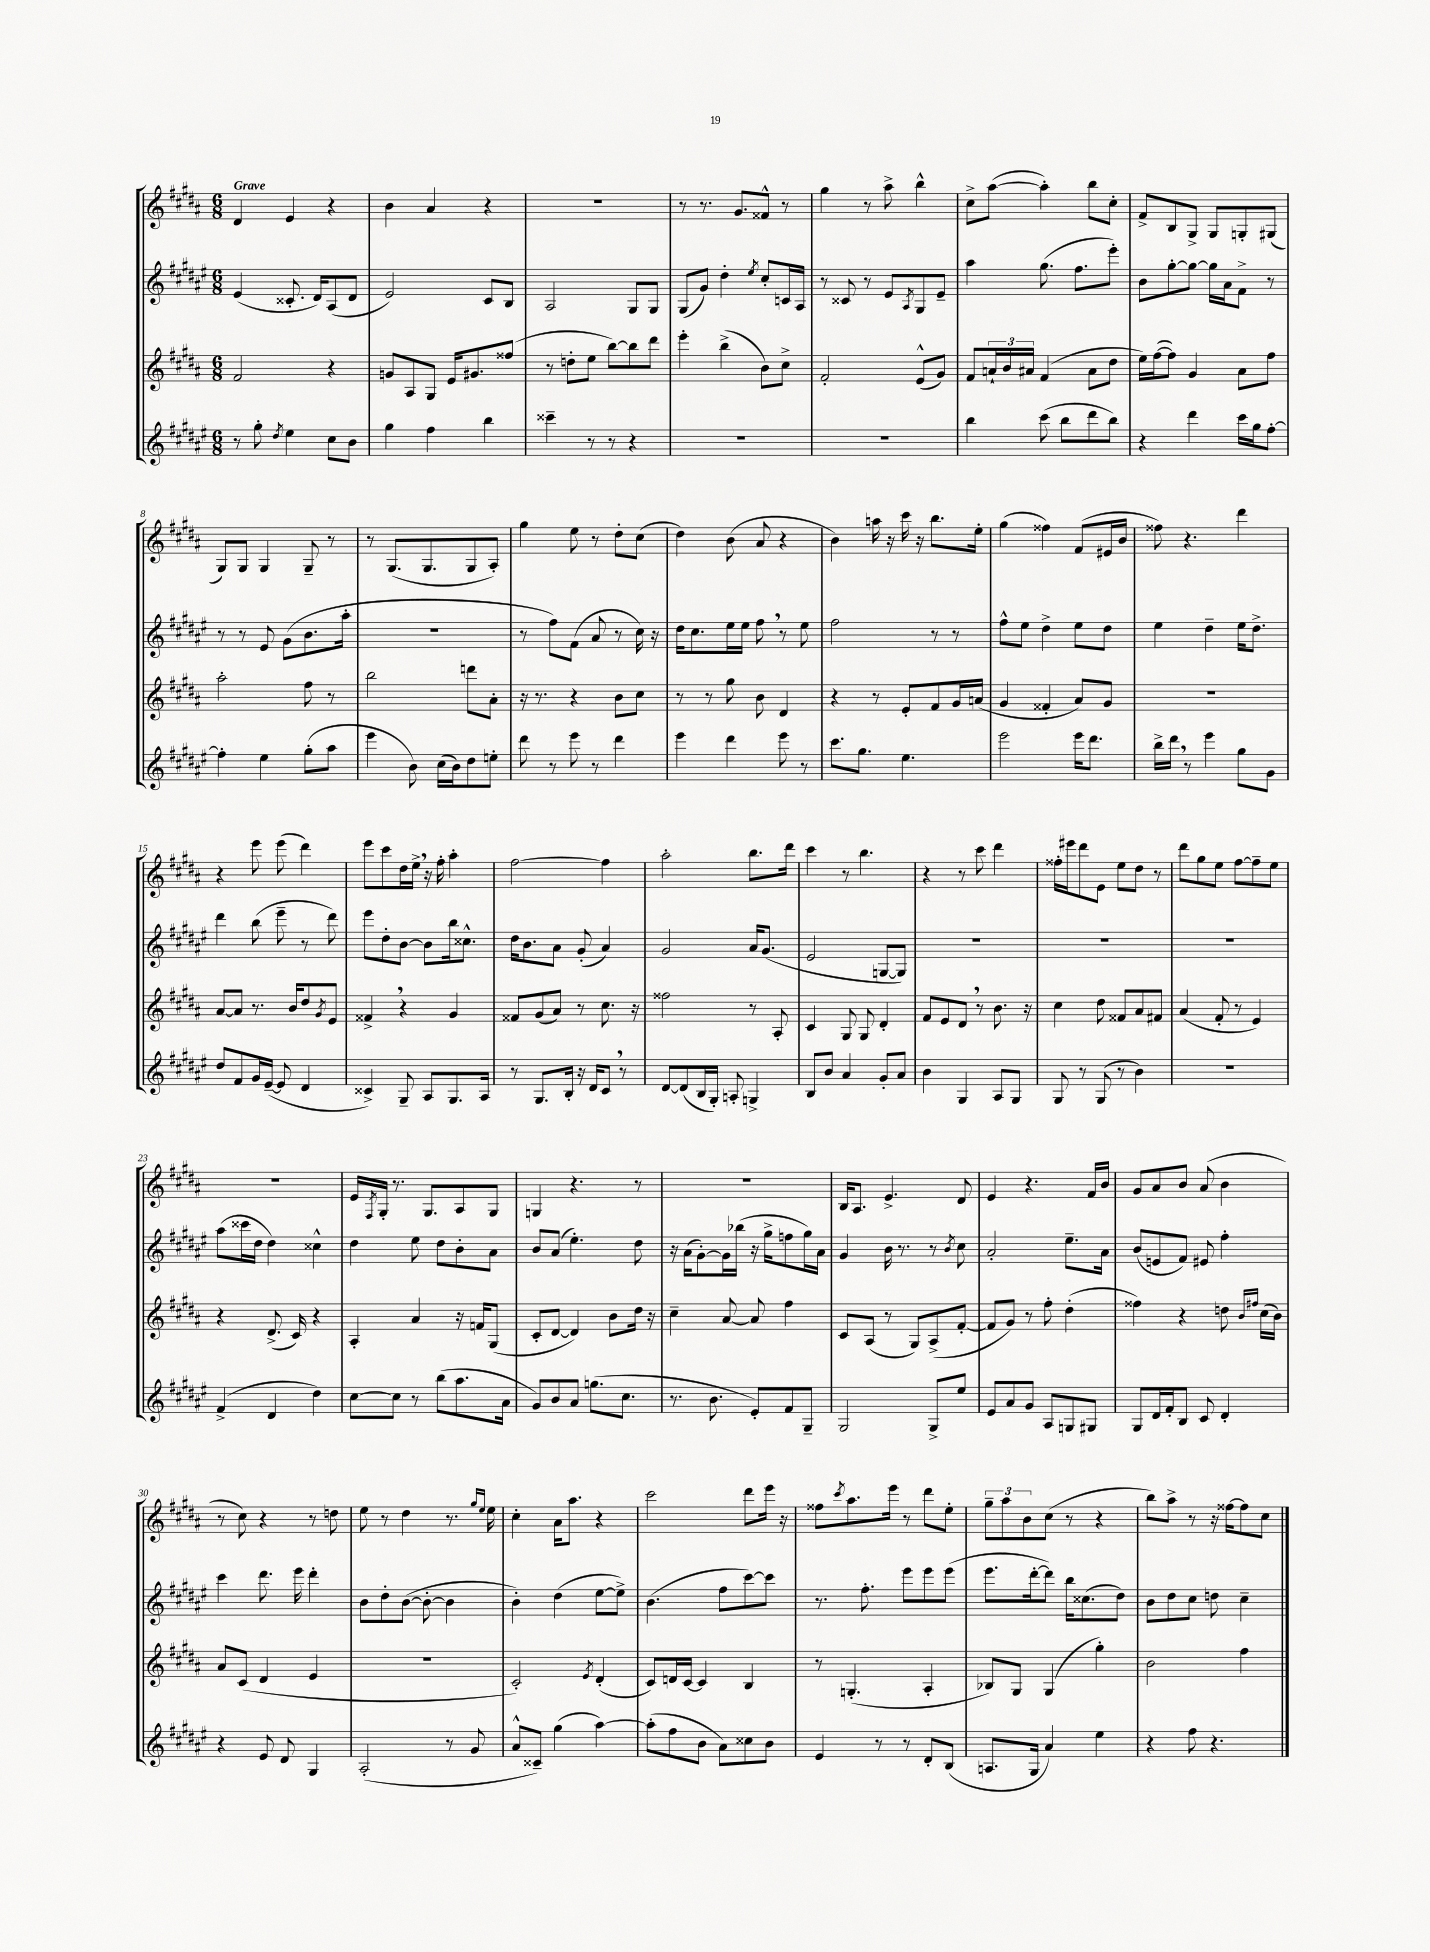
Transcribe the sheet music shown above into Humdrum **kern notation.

**kern	**kern	**kern	**kern
*staff4	*staff3	*staff2	*staff1
*clefG2	*clefG2	*clefG2	*clefG2
*k[f#c#g#d#a#e#]	*k[f#c#g#d#a#]	*k[f#c#g#d#a#e#]	*k[f#c#g#d#a#]
*M6/8	*M6/8	*M6/8	*M6/8
8r	2f#	(4e#	4d#
8gg#'	.	.	.
8qdd#	.	.	.
4ee#	.	8.c##'	4e
.	.	16d#)	.
8cc#	4r	(8A#	4r
8b	.	8d#	.
=	=	=	=
4gg#	8g	2e#)	4b
.	8A#	.	.
4ff#	8G#	.	4a#
.	16e	.	.
.	8.g#	.	.
4bb	.	8c#	4r
.	(8ff##	8B	.
=	=	=	=
4ccc##~	8r	2A#	2.r
.	8dd'	.	.
8r	8ee	.	.
8r	[8bb)	.	.
4r	8bb]	8G#	.
.	8ddd#	8G#	.
=	=	=	=
2.r	4eee'	(8G#	8r
.	.	8g#)	8.r
.	(4bb^	4dd#'	.
.	.	.	8.g#
.	.	8qee#	.
.	8b)	8cc#'	8f##^^
.	8cc#^	16c	8r
.	.	16A#	.
=	=	=	=
2.r	2f#'	8r	4gg#
.	.	8c##	.
.	.	8r	8r
.	.	8e#	8aa#^
.	.	8qA#	.
.	(8e^^	8G#	4bb^^
.	8g#)	8e#~	.
=	=	=	=
4bb	8f#	4aa#	8cc#^
.	24a`	.	([8aa#
.	24b	.	.
.	24a#	.	.
(8ccc#	(4f#	(8.gg#	4aa#'])
8bb	.	.	.
.	.	8.ff#	.
8ddd#	8a#	.	8bb
8bb)	8dd#	8eee#')	8cc#'
=	=	=	=
4r	16ee)	8b	8f#^
.	([16ff#	.	.
.	8ff#])	[8gg#'	8B
4ddd#	4g#	8gg#_	8G#^
.	.	16gg#]	8G#
.	.	16a#	.
16ccc#	8a#	8f#^	8G'
16gg#	.	.	.
[8ff#'	8ff#	8r	(8G#
=	=	=	=
4ff#']	2aa#'	8r	8G#)
.	.	8r	8G#
4ee#	.	8e#	4G#
.	.	(8g#	.
(8gg#'	8ff#	8.b	8G#~
8aa#	8r	.	8r
.	.	16aa#'	.
=	=	=	=
4eee#	2bb	2.r	8r
.	.	.	(8.G#
8b)	.	.	.
.	.	.	8.G#
(16cc#	.	.	.
16b)	.	.	.
8dd#	8ddd	.	8G#
8ee'	8a#'	.	8A#')
=	=	=	=
8ddd#	16r	8r	4gg#
.	8.r	.	.
8r	.	8ff#)	.
8eee#	4r	(8f#	8ee
8r	.	8a#	8r
4ddd#	8b	8r	8dd#'
.	8cc#	16cc#)	(8cc#
.	.	16r	.
=	=	=	=
4eee#	8r	16dd#	4dd#)
.	.	8.cc#	.
.	8r	.	.
4ddd#	8gg#	16ee#	(8b
.	.	16ee#	.
.	8b	8ff#	8a#
8eee#	4d#	8r	4r
8r	.	8ee#	.
=	=	=	=
8.ccc#	4r	2ff#	4b)
8.gg#	.	.	.
.	8r	.	16aa
.	.	.	16r
4.ee#	8e'	.	16ccc#
.	.	.	16r
.	8f#	8r	8.bb
.	16g#	8r	.
.	(16a	.	16ee'
=	=	=	=
2eee#	4g#	8ff#^^	(4gg#
.	.	8ee#	.
.	4f##'	4dd#^	4ff##)
16eee#	8a#)	8ee#	(8f#
8.ddd#	.	.	.
.	8g#	8dd#	16e#
.	.	.	16b
=	=	=	=
16bb^	2.r	4ee#	8ff##)
16ddd#	.	.	.
8r	.	.	4.r
4eee#	.	4dd#~	.
8gg#	.	16ee#	4ddd#
.	.	8.dd#^	.
8g#	.	.	.
=	=	=	=
8dd#	[8a#	4ddd#	4r
8f#	8a#]	.	.
16g#	8.r	(8bb	8eee
([16e#~	.	.	.
8e#]	.	8eee#~	(8eee
.	16b	.	.
4d#	8dd#	8r	4ddd#)
.	8qg#	.	.
.	8e	8ddd#)	.
=	=	=	=
4c##^)	4f##^	8eee#	8eee
.	.	8dd#'	8ccc#
8G#~	4r	[8b	16dd#
.	.	.	16ee^
8A#	.	8b]	16r
.	.	.	16ff#'
8.G#	4g#	16bb	4aa#'
.	.	8.cc##^^	.
16A#	.	.	.
=	=	=	=
8r	8f##	16dd#	[2ff#
.	.	8.b	.
8.G#	(8g#	.	.
.	8a#)	8a#	.
16B'	.	.	.
16r	8r	(8g#'	.
16d#	.	.	.
8c#	8.cc#	4a#)	4ff#]
8r	.	.	.
.	16r	.	.
=	=	=	=
[8d#	2ff##	2g#	2aa#'
(8d#]	.	.	.
16B	.	.	.
16G#')	.	.	.
8A'	.	.	.
4G^	8r	16a#	8.bb
.	.	(8.g#	.
.	8A#'	.	.
.	.	.	16ddd#
=	=	=	=
8B	4c#	2e#	4ccc#
8b	.	.	.
4a#	8G#	.	8r
.	8G#	.	4.bb
8g#'	4d#'	[8G	.
8a#	.	8G])	.
=	=	=	=
4b	8f#	2.r	4r
.	8e	.	.
4G#	8d#	.	8r
.	8r	.	8ccc#
8A#	8.b	.	4ddd#
8G#	.	.	.
.	16r	.	.
=	=	=	=
8G#	4cc#	2.r	16ff##'
.	.	.	16eee#
8r	.	.	8ddd#
(8G#	8dd#	.	8e
8r	8f##	.	8ee
4b)	8a#	.	8dd#
.	8f#	.	8r
=	=	=	=
2.r	(4a#	2.r	8ddd#
.	.	.	8gg#
.	8f#'	.	8ee
.	8r	.	[8ff#
.	4e)	.	8ff#~]
.	.	.	8ee
=	=	=	=
(4f#^	4r	(8aa#	2.r
.	.	16ccc##	.
.	.	16dd#	.
4d#	(8.d#^	4dd#)	.
.	16c#)	.	.
4dd#)	4r	4cc##^^	.
=	=	=	=
[8cc#	4A#'	4dd#	16e
.	.	.	8qF#
.	.	.	16G#'
8cc#]	.	.	8.r
8r	4a#	8ee#	.
.	.	.	8.G#
(8bb	.	8dd#	.
8.aa#	16r	8b'	8A#
.	16f	.	.
.	(8G#	8a#	8G#
16a#	.	.	.
=	=	=	=
8g#)	8c#'	8b	4G
8b	[8d#	(8a#	.
8a#	4d#])	4.ee#')	4.r
(8.gg	.	.	.
.	8b	.	.
8.cc#	.	.	.
.	16dd#	8dd#	8r
.	16r	.	.
=	=	=	=
8.r	4cc#~	16r	2.r
.	.	(16a#	.
.	.	[8g#')	.
8.b	.	.	.
.	[8a#	16g#]	.
.	.	(16bb-	.
8e#')	8a#]	16r	.
.	.	16gg#^	.
8f#	4ff#	8ff	.
8G#~	.	16gg#)	.
.	.	16a#	.
=	=	=	=
2G#	8c#	4g#	16B
.	.	.	8.A#
.	(8A#	.	.
.	8r	16b	4.e^
.	.	8.r	.
.	8G#)	.	.
8G#^	(8A#^	8r	.
.	.	8qb	.
8ee#	[8f#'	8cc#	8d#
=	=	=	=
8e#	8f#]	2a#'	4e
8a#	8g#)	.	.
8g#	8r	.	4.r
8A#	8ff#'	.	.
8G	(4dd#'	8.ee#~	.
8G#	.	.	16f#
.	.	16a#	16b
=	=	=	=
8G#	4ff##)	(8b	8g#
16d#	.	8e	8a#
16f#'	.	.	.
8B	4r	8f#)	8b
8c#	.	8e#	(8a#
4d#'	8dd	4ff#'	4b
.	16qqb	.	.
.	16qqff#	.	.
.	(16cc#	.	.
.	16b)	.	.
=	=	=	=
4r	8a#	4ccc#	8r
.	(8c#	.	8cc#)
8e#	4d#	8.ddd#	4r
8d#	.	.	.
.	.	16eee#	.
4G#	4e	4ddd#'	8r
.	.	.	8dd
=	=	=	=
(2A#'	2.r	8b	8ee
.	.	8dd#'	8r
.	.	([8b	4dd#
.	.	8b'_	.
8r	.	4b]	8.r
8g#	.	.	.
.	.	.	16qqgg#
.	.	.	16qqee
.	.	.	16ee
=	=	=	=
8a#^^	2c#')	4b')	4cc#'
8c##~)	.	.	.
(4gg#	.	(4dd#	16a#
.	.	.	8.aa#
.	8qe	.	.
[4aa#)	(4d#'	[8ee#	4r
.	.	8ee#^])	.
=	=	=	=
(8aa#']	8c#)	(4.b	2ccc#
8ff#	16d	.	.
.	[16c#	.	.
8b	4c#]	.	.
8a#)	.	8ff#	.
8cc##	4B	[8ccc#)	8ddd#
8b	.	8ccc#]	16eee
.	.	.	16r
=	=	=	=
4e#	8r	8.r	8ff##
.	.	.	8qccc#
.	(4.G'	.	8.aa#
.	.	8.ff#'	.
8r	.	.	.
.	.	.	16eee
8r	.	8eee#	8r
8d#'	4A#'	8eee#	8ddd#
(8B	.	(8eee#	8ee'
=	=	=	=
8.A	8B-)	8.eee#	12gg#~
.	.	.	12aa#
.	8G#	.	.
.	.	.	12b
16G#	.	[16ddd#'	.
4a#)	(4G#	8ddd#])	(8cc#
.	.	16bb	8r
.	.	(8.cc##	.
4ee#	4gg#')	.	4r
.	.	8dd#)	.
=	=	=	=
4r	2b	8b	8bb)
.	.	8dd#	8aa#^
8ff#	.	8cc#	8r
4.r	.	8dd	16r
.	.	.	[16ff##
.	4ff#	4cc#~	8ff##]
.	.	.	8cc#
==	==	==	==
*-	*-	*-	*-
